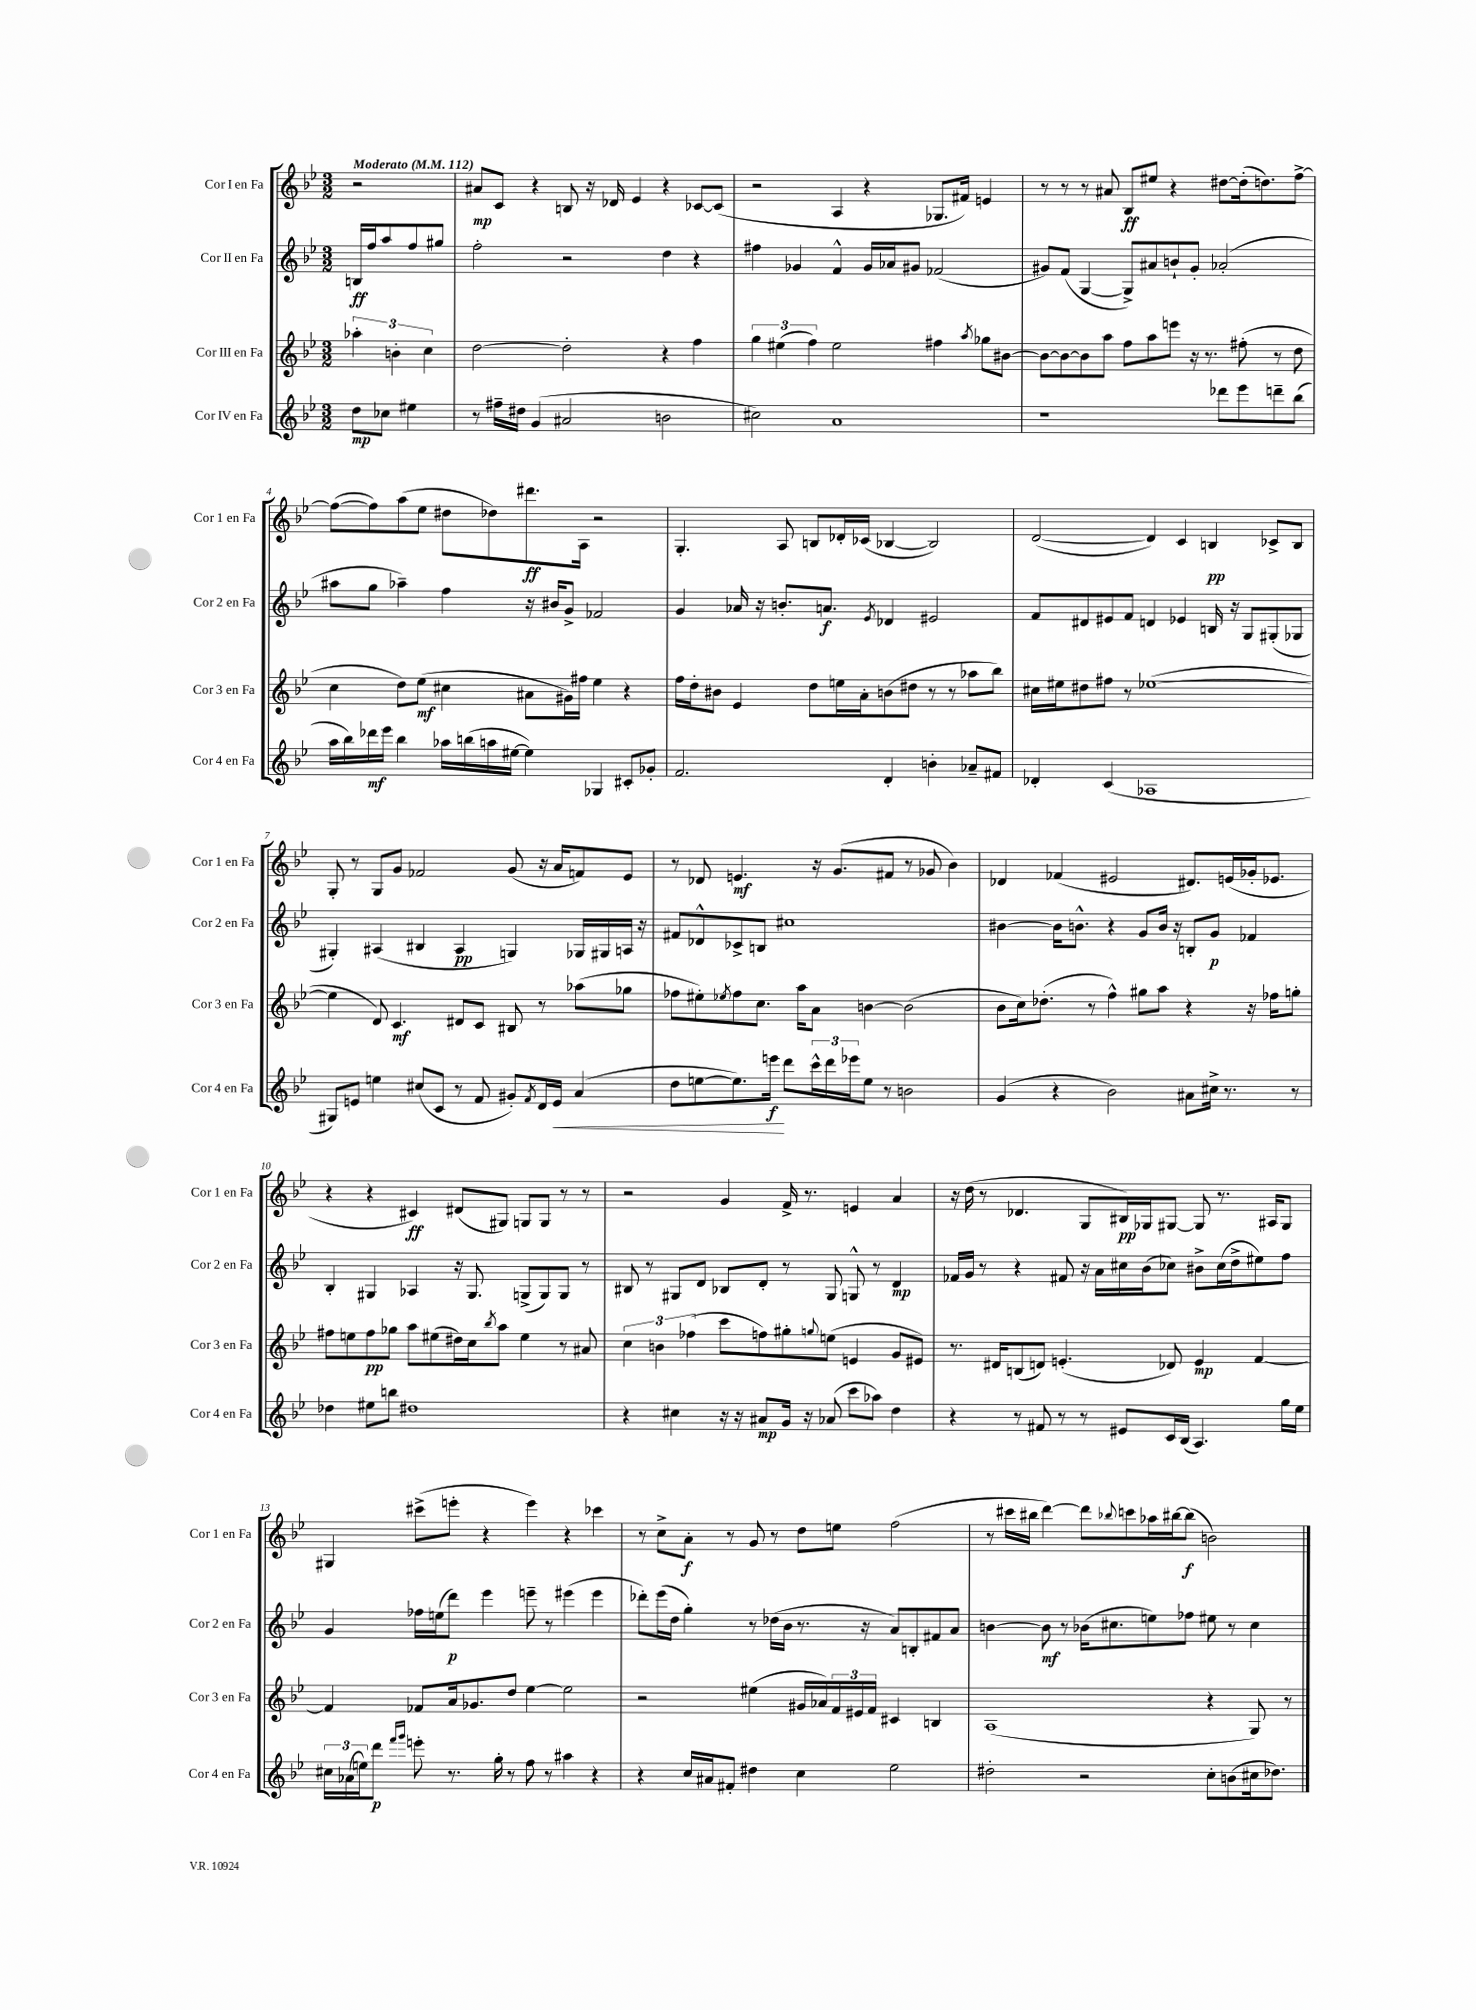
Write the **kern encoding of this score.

**kern	**kern	**kern	**kern
*staff4	*staff3	*staff2	*staff1
*clefG2	*clefG2	*clefG2	*clefG2
*k[b-e-]	*k[b-e-]	*k[b-e-]	*k[b-e-]
*M3/2	*M3/2	*M3/2	*M3/2
*MM112	*MM112	*MM112	*MM112
8dd	6aa-'	16B	2r
.	.	16ff	.
8cc-	.	8aa	.
.	6b'	.	.
4ee#	.	8ff	.
.	6cc	.	.
.	.	8gg#	.
=	=	=	=
8r	[2dd	2ff'	8a#
16ff#~	.	.	8c
16dd#	.	.	.
(4g	.	.	4r
2a#	2dd']	2r	8B
.	.	.	16r
.	.	.	16d-
.	.	.	4e-
2b	4r	4dd	4r
.	4ff	4r	[8c-
.	.	.	(8c-]
=	=	=	=
2cc#)	6gg	4ff#	2r
.	(6ee#	.	.
.	.	4g-	.
.	6ff)	.	.
1a	2ee#	4f^^	4A
.	.	16g-	4r
.	.	16a-	.
.	.	8g#	.
.	4ff#	(2f-	8.G-
.	.	.	16f#)
.	8qaa	.	.
.	8gg-	.	4e
.	[8b#	.	.
=	=	=	=
1r	8b#_	8g#)	8r
.	8b#_	(8f	8r
.	8b#]	[4G	8r
.	8aa	.	8a#
.	8ff	8G^])	8B-
.	8aa	8a#	8ee#
.	8eee	8b`	4r
.	16r	8g#'	.
.	8.r	.	.
8ddd-	.	(2a-'	[8dd#
8eee-	(8ff#'	.	(16dd#']
.	.	.	8.dd)
8ddd~	8r	.	.
(8bb-	8dd	.	[8ff^
=	=	=	=
16aa	4cc	8aa#	(8ff_
16bb-)	.	.	.
16ddd-	.	8gg	8ff])
16eee-	.	.	.
4bb-	8dd)	4aa-~)	(8aa
.	(8ee-	.	8ee-
16aa-	4cc#	4ff	8dd#
(16bb	.	.	.
16aa	.	.	8dd-)
[16ee#	.	.	.
4ee#])	8a#	16r	8.ddd#
.	.	16b#	.
.	16g#)	8g^	.
.	16ff#	.	16A
4G-	4ee-	2f-	2r
8c#'	4r	.	.
8g-'	.	.	.
=	=	=	=
2.f	16ff	4g	4.G'
.	16dd'	.	.
.	8b#	.	.
.	4e-	16a-	.
.	.	16r	.
.	.	8.b'	8A
.	8dd	.	8B
.	.	8.a	.
.	16ee	.	16d-'
.	16a'	.	(16c-
.	.	8qe-	.
4d'	(8b	4d-	[4B-
.	8dd#	.	.
4b'	8r	2e#	2B-])
.	8r	.	.
8a-~	8aa-	.	.
8f#	8bb-)	.	.
=	=	=	=
4d-'	16cc#	8f	([2d
.	16ee#	.	.
.	8dd#	8d#	.
(4c	8ff#	8e#	.
.	8r	8f	.
1A-	([1ee-	4d	4d])
.	.	4e-	4c
.	.	16B	4B
.	.	16r	.
.	.	8G	.
.	.	(8G#'	8c-^
.	.	8G-	8B
=	=	=	=
8G#)	4ee-]	4G#')	8G'
8e	.	.	8r
4ee	8d)	(4A#	8G
.	4.c	.	8g
(8cc#	.	4B#	2f-
8c	.	.	.
8r	8d#	4A#	.
8f	8c	.	.
8g#')	8B#	4G)	(8g
8qf	.	.	.
16d	8r	.	16r
16e	.	.	16a
(4a	(8aa-	16G-	8f)
.	.	16G#	.
.	8gg-	16A	8e-
.	.	16r	.
=	=	=	=
8dd	8ff-	8f#	8r
[8ee	8ee#')	8d-^^	8d-
.	8qee-	.	.
8.ee])	8ff-	8c-^	4.e
.	8.cc	8B	.
16eee	.	.	.
8ddd	.	1cc#	.
.	16aa	.	.
24ccc^^	8a	.	16r
24ddd	.	.	.
.	.	.	(8.g
24eee-	.	.	.
8ee	[4b	.	.
8r	.	.	8f#
2b	(2b]	.	8r
.	.	.	8g-
.	.	.	4b-)
=	=	=	=
(4g	8b-	[4b#	4d-
.	16cc)	.	.
.	(8.dd-'	.	.
4r	.	16b#]	(4f-
.	.	8.b^^	.
.	8r	.	.
2b-)	4ff^^)	4r	2e#
.	8gg#	8g	.
.	8aa	16b	.
.	.	16r	.
8a#	4r	8B'	8.d#)
16cc#^	.	8g	.
8.r	.	.	(16e
.	16r	4f-	16g-'
.	16ff-	.	8.e-
8r	8gg'	.	.
=	=	=	=
4dd-	8ff#	4B-'	4r
.	8ee	.	.
8ee#	8ff#	4G#	4r
8bb	8gg-	.	.
1dd#	8aa	4A-	4c#)
.	(8ee#	.	.
.	16dd#)	16r	(8d#
.	16cc	8.G#	.
.	8qbb-	.	.
.	8aa	.	8G#)
.	4ee#	(8G^	8G
.	.	8G)	8G
.	8r	8G	8r
.	8a#	8r	8r
=	=	=	=
4r	6cc	8B#	2r
.	.	8r	.
.	6b	.	.
4cc#	.	8G#	.
.	(6ff-	.	.
.	.	8d	.
16r	8ccc	8B-	4g
16r	.	.	.
8a#	8ff)	8d'	.
16g	8gg#'	8r	16f^
16r	.	.	8.r
.	8qqgg	.	.
(8a-	(8ee	8G#	.
8ccc	4e	8G^^	4e
8aa-)	.	8r	.
4dd	8g	4d	4a
.	8e#)	.	.
=	=	=	=
4r	8.r	16f-	16r
.	.	16g	(16dd
.	.	8r	8r
.	16d#	.	.
8r	(8B	4r	4.d-
8f#	8d)	.	.
8r	(4.e'	8f#	.
8r	.	16r	8G
.	.	16a	.
8e#	.	16cc#	16B#)
.	.	(16b-	16G-
16c	8d-)	8cc-)	[8G#
(16B-	.	.	.
4.A)	4e	8b#^	8G#]
.	.	(16cc-	8.r
.	.	16dd^	.
.	[4f	8ee#)	.
.	.	.	16A#
16gg	.	8ff	8G#
16ee-	.	.	.
=	=	=	=
24cc#	4f]	4g	4G#
(24a-	.	.	.
24ee)	.	.	.
8ddd	.	.	.
16qqfff	.	.	.
16qqggg	.	.	.
8eee'	8f-	16ff-	(8ccc#^
.	.	(16ee	.
8.r	16a	8ddd)	8eee'
.	8.g-	.	.
.	.	4eee-	4r
16gg'	.	.	.
8r	8dd	.	.
8ff	[4ee-	8eee~	4eee)
8r	.	8r	.
4aa#	2ee-]	(4eee#	4r
4r	.	4eee#	4ccc-
=	=	=	=
4r	2r	8ddd-')	8r
.	.	(16eee-	8cc^
.	.	16dd	.
16cc	.	4gg')	8a'
16a#	.	.	.
8f#'	.	.	8r
4dd#	(4ee#	8r	8g
.	.	(16dd-	8r
.	.	16b-	.
4cc	16g#	8.r	8dd
.	16a-)	.	.
.	24f	.	8ee
.	24e#	.	.
.	.	16r	.
.	24f	.	.
2ee-	4c#	8a)	(2ff
.	.	8B'	.
.	4B	8f#	.
.	.	8a	.
=	=	=	=
2dd#'	(1A	[4b	8r
.	.	.	16ccc#
.	.	.	16bb#
.	.	8b]	[4ddd)
.	.	8r	.
2r	.	(16b-	8ddd]
.	.	8.cc#	.
.	.	.	8qqbb-
.	.	.	8ccc
.	.	8ee)	16aa-
.	.	.	[16bb#
.	.	8ff-	(8bb#]
8cc'	4r	8ee#	2b)
(8b	.	8r	.
16cc#	8G)	4cc#	.
8.dd-)	.	.	.
.	8r	.	.
==	==	==	==
*-	*-	*-	*-
